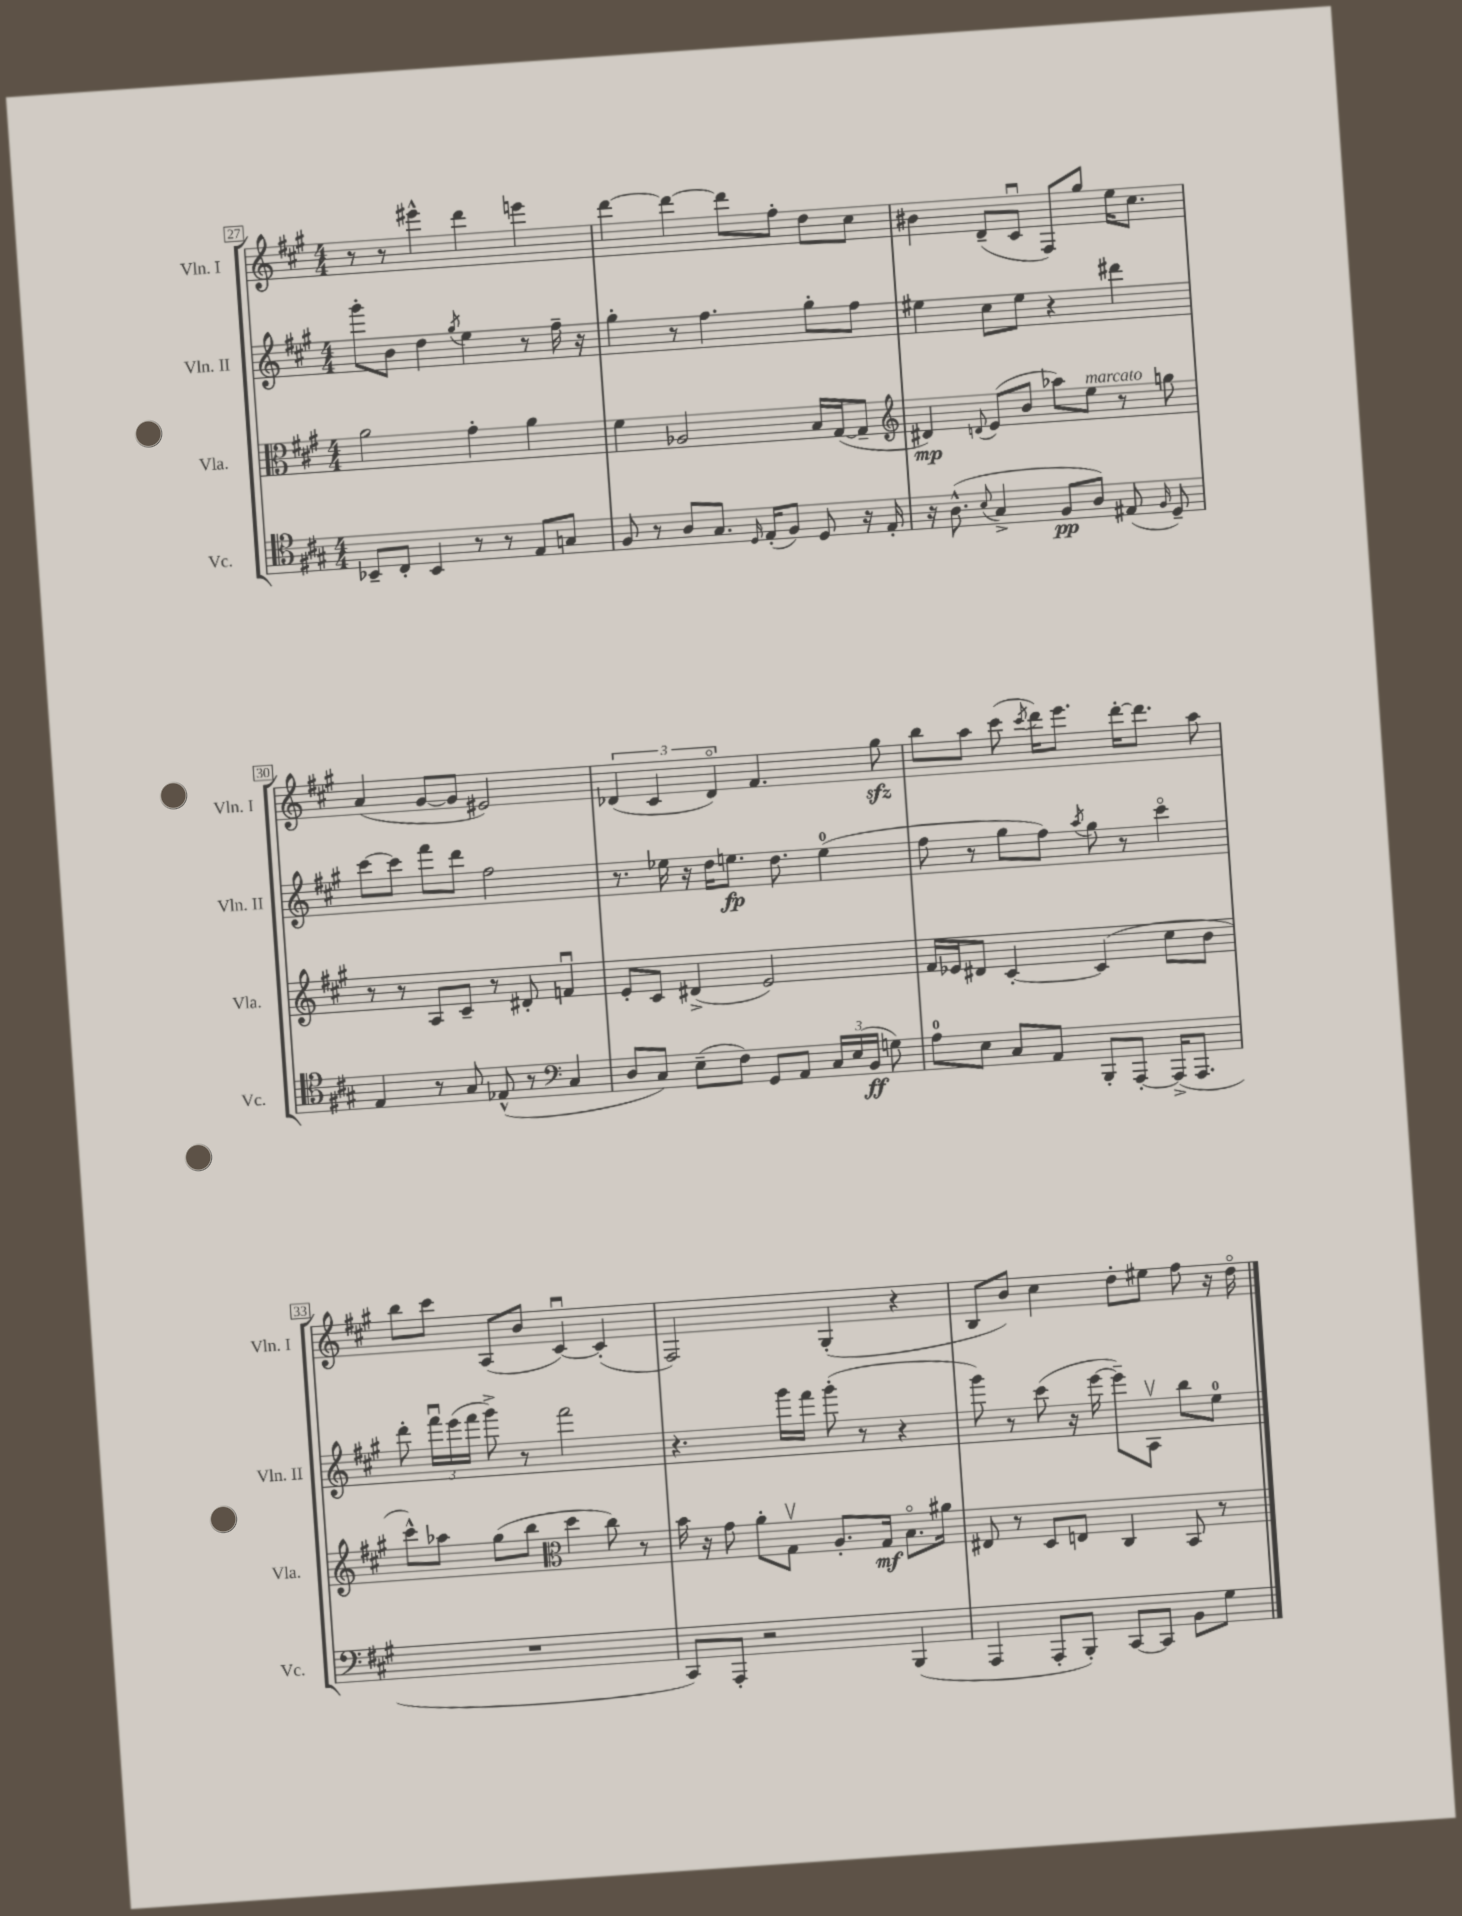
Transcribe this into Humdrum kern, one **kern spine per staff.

**kern	**kern	**kern	**kern
*staff4	*staff3	*staff2	*staff1
*clefC4	*clefC3	*clefG2	*clefG2
*k[f#c#g#]	*k[f#c#g#]	*k[f#c#g#]	*k[f#c#g#]
*M4/4	*M4/4	*M4/4	*M4/4
8BB-~/L	2a\	8ggg#'\L	8r
8C#'/J	.	8b\J	8r
4BB-/	.	4dd\	4eee#^^\
.	.	8qgg#/	.
8r	4g#'\	4ee\	4ddd\
8r	.	.	.
8E/L	4a\	8r	4eee\
8G/J	.	16ff#~\	.
.	.	16r	.
=	=	=	=
8F#/	4f#\	4gg#'\	[4ddd\
8r	.	.	.
8A/L	2A-/	8r	4ddd\_
8.G#/J	.	4.ff#\	.
.	.	.	8ddd\]L
16qqD/	.	.	.
(16E'/LK	.	.	.
8F#/J)	.	.	8ff#'\J
8D/	16B/LL	8gg#'\L	8dd\L
.	([16G#/J	.	.
16r	8G#~/]J	8ff#\J	8cc#\J
16E'/	.	.	.
=	=	=	=
*	*clefG2	*	*
16r	4d#/)	4ee#\	4b#\
(8.A^^\	.	.	.
8qqB/	8qqd/	.	.
4G#^/	(8e/L	8cc#\L	(8d~/L
.	8b/J	8ee#\J	8c#u/J
8F#/L	8aa-\L)	4r	8F#/L)
8A/J)	8ee\J	.	8gg#/J
(8E#/	8r	4ddd#\	16ee\LK
.	.	.	8.cc#\J
16qqF#/	.	.	.
8D~/)	8gg\	.	.
=	=	=	=
4E/	8r	[8ccc#\L	(4a/
.	8r	8ccc#\]J	.
8r	8A/L	8fff#\L	[8g#/L
8G#/	8c#~/J	8ddd\J	8g#/]J
(8E-^^/	8r	2ff#\	2e#/)
8r	8d#'/	.	.
*clefF4	*	*	*
4C#/	4fu/	.	.
=	=	=	=
8D/L	8e'/L	8.r	(6d-/
8C#/J)	8c#/J	.	.
.	.	.	6c#/
.	.	16ee-\	.
(8E~\L	(4d#^/	16r	.
.	.	16dd\LK	.
.	.	.	6d-o/)
8F#\J)	.	8.ee\J	.
8GG#/L	2e/)	.	4.f#/
.	.	8.dd\	.
8AA/J	.	.	.
24C#/LL	.	(4ee\	.
(24E/	.	.	.
24BB/JJ	.	.	.
8G\)	.	.	8gg#\
=	=	=	=
8A\L	16f#/LL	8ff#\	8bb\L
.	16e-/J	.	.
8E\J	8d#/J	8r	8aa\J
8C#/L	[4c#'/	8gg#\L	(8ccc#\
.	.	.	8qccc#/
8AA/J	.	8ff#\J)	16ddd\LK)
.	.	.	8.eee\J
.	.	8qaa/	.
8BBB'/L	(4c#/]	8gg#\	.
[8AAA'/J	.	8r	[16ddd'\LK
.	.	.	8.ddd\]J
(16AAA^/]LK	8cc#\L	4ccc#o\	.
8.AAA/J	.	.	.
.	8b\J	.	8aa\
=	=	=	=
1r	8ccc#^^\L)	8ddd'\	8bb\L
.	8aa-\J	24fff#u\LL	8ccc#\J
.	.	(24eee\	.
.	.	24fff#\JJ	.
.	(8gg#\L	8ggg#^\)	(8A/L
.	8bb\J	8r	8b/J
*	*clefC3	*	*
.	4dd\	2fff#\	[4c#u/)
.	8cc#\)	.	(4c#'/]
.	8r	.	.
=	=	=	=
8CC#/L)	16b\	4.r	2F#/)
.	16r	.	.
8AAA'/J	8g#\	.	.
2r	8a'\L	.	.
.	8G#v\J	16ggg#\LL	.
.	.	16fff#\JJ	.
.	8.A'/L	(8ggg#'\	(4G#'/
.	.	8r	.
.	16G#/Jk	.	.
(4BBB/	8.Bo\L	4r	4r
.	16a#\Jk	.	.
=	=	=	=
4AAA/	8E#/	8ggg#\)	8B/L
.	8r	8r	8b/J)
8AAA'/L	8D/L	(8ccc#\	4cc#\
8BBB'/J)	8E/J	16r	.
.	.	[16eee\	.
[8CC#/L	4C#/	8eee~\]L)	8dd'\L
8CC#/]J	.	8Av\J	8ee#\J
8BB\L	8BB/	8bb\L	8ff#\
8G#\J	8r	8ee\J	16r
.	.	.	16ddo\
==	==	==	==
*-	*-	*-	*-
